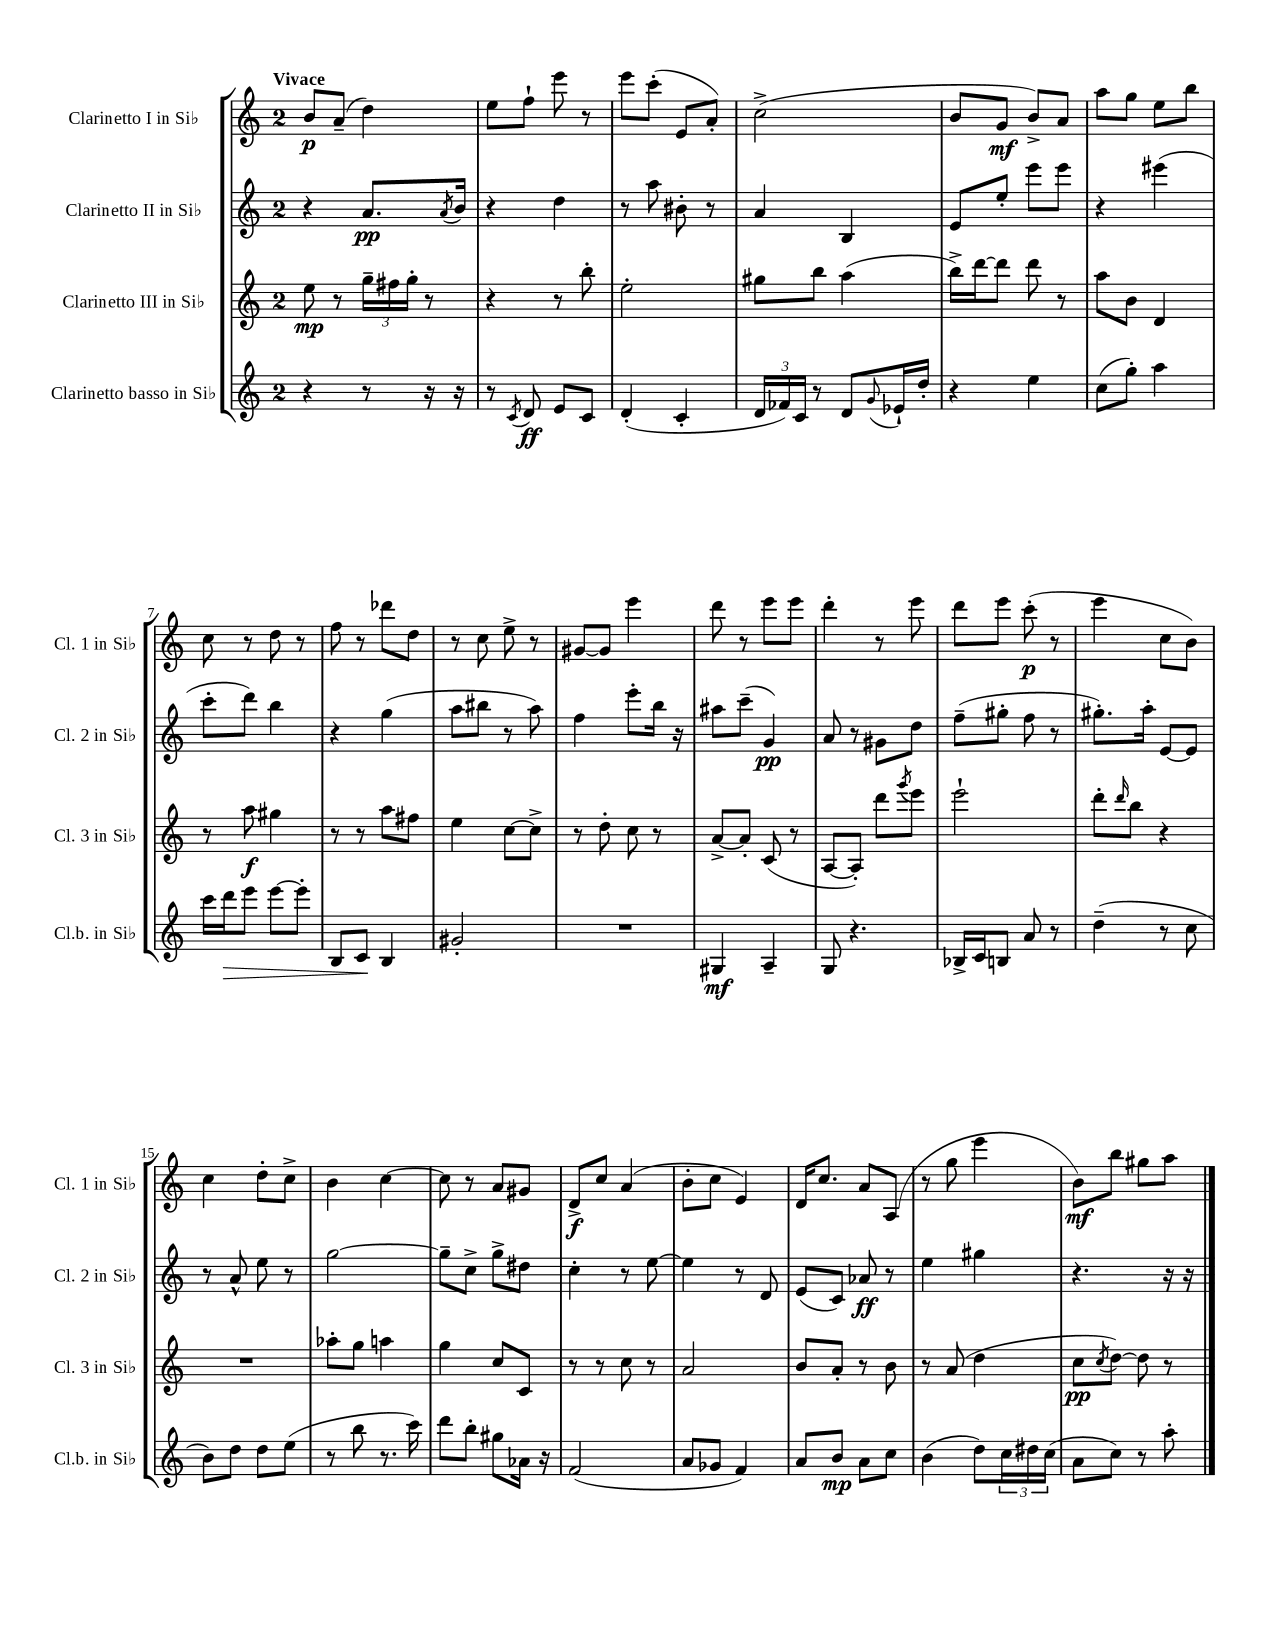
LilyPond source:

<<
\new StaffGroup <<
\new Staff = "s0" \with { instrumentName = "Clarinetto I in Sib" shortInstrumentName = "Cl. 1 in Sib" } {
    \clef treble \key c \major \once \override Staff.TimeSignature.style = #'single-digit \time 2/4 \tempo "Vivace"
    b'8\p a'8--( d''4) |
    e''8 f''8-! e'''8 r8 |
    e'''8 c'''8-.( e'8 a'8-.) |
    c''2->( |
    b'8 g'8\mf b'8->) a'8 |
    a''8 g''8 e''8 b''8 |
    c''8 r8 d''8 r8 |
    f''8 r8 des'''8 d''8 |
    r8 c''8 e''8-> r8 |
    gis'8~ gis'8 e'''4 |
    d'''8 r8 e'''8 e'''8 |
    d'''4-. r8 e'''8 |
    d'''8 e'''8 c'''8-.\p( r8 |
    e'''4 c''8 b'8) |
    c''4 d''8-. c''8-> |
    b'4 c''4~ |
    c''8 r8 a'8 gis'8 |
    d'8->\f c''8 a'4( |
    b'8-. c''8 e'4) |
    d'16 c''8. a'8 a8( |
    r8 g''8 e'''4 |
    b'8\mf) b''8 gis''8 a''8 \bar "|." |
}
\new Staff = "s1" \with { instrumentName = "Clarinetto II in Sib" shortInstrumentName = "Cl. 2 in Sib" } {
    \clef treble \key c \major \once \override Staff.TimeSignature.style = #'single-digit \time 2/4
    r4 a'8.\pp \acciaccatura { a'8 } b'16 |
    r4 d''4 |
    r8 a''8 bis'8-. r8 |
    a'4 b4 |
    e'8 e''8-. e'''8 e'''8 |
    r4 eis'''4( |
    c'''8-. d'''8) b''4 |
    r4 g''4( |
    a''8 bis''8 r8 a''8) |
    f''4 e'''8-. b''16 r16 |
    ais''8 c'''8--( g'4\pp) |
    a'8 r8 gis'8 d''8 |
    f''8--( gis''8-. f''8 r8 |
    gis''8.-.) a''16-. e'8~ e'8 |
    r8 a'8-^ e''8 r8 |
    g''2~ |
    g''8-- c''8-> g''8-> dis''8 |
    c''4-. r8 e''8~ |
    e''4 r8 d'8 |
    e'8( c'8) aes'8\ff r8 |
    e''4 gis''4 |
    r4. r16 r16 \bar "|." |
}
\new Staff = "s2" \with { instrumentName = "Clarinetto III in Sib" shortInstrumentName = "Cl. 3 in Sib" } {
    \clef treble \key c \major \once \override Staff.TimeSignature.style = #'single-digit \time 2/4
    e''8\mp r8 \tuplet 3/2 { g''16-- fis''16 g''16-. } r8 |
    r4 r8 b''8-. |
    e''2-. |
    gis''8 b''8 a''4( |
    b''16->) d'''16~ d'''8 d'''8 r8 |
    a''8 b'8 d'4 |
    r8 a''8\f gis''4 |
    r8 r8 a''8 fis''8 |
    e''4 c''8~ c''8-> |
    r8 d''8-. c''8 r8 |
    a'8~-> a'8-. c'8( r8 |
    a8~ a8-.) d'''8 \acciaccatura { g'''8 } e'''8 |
    e'''2-! |
    d'''8-. \grace { d'''16 } b''8 r4 |
    R2 |
    aes''8-. g''8 a''4 |
    g''4 c''8 c'8 |
    r8 r8 c''8 r8 |
    a'2 |
    b'8 a'8-. r8 b'8 |
    r8 a'8( d''4 |
    c''8\pp \acciaccatura { c''8 } d''8~) d''8 r8 \bar "|." |
}
\new Staff = "s3" \with { instrumentName = "Clarinetto basso in Sib" shortInstrumentName = "Cl.b. in Sib" } {
    \clef treble \key c \major \once \override Staff.TimeSignature.style = #'single-digit \time 2/4
    r4 r8 r16 r16 |
    r8 \acciaccatura { c'8 } d'8\ff e'8 c'8 |
    d'4-.( c'4-. |
    \tuplet 3/2 { d'16 fes'16) c'16 } r8 d'8 \appoggiatura { g'8 } ees'16-! d''16-. |
    r4 e''4 |
    c''8( g''8-.) a''4 |
    c'''16 d'''16\> e'''8 e'''8~ e'''8-. |
    b8 c'8\! b4 |
    gis'2-. |
    R2 |
    gis4\mf a4-- |
    g8 r4. |
    bes16-> c'16 b8 a'8 r8 |
    d''4--( r8 c''8 |
    b'8) d''8 d''8 e''8( |
    r8 b''8 r8. c'''16) |
    d'''8 b''8-. gis''8 aes'16 r16 |
    f'2( |
    a'8 ges'8 f'4) |
    a'8 b'8\mp a'8 c''8 |
    b'4( d''8) \tuplet 3/2 { c''16 dis''16 c''16( } |
    a'8 c''8) r8 a''8-. \bar "|." |
}
>>
>>
